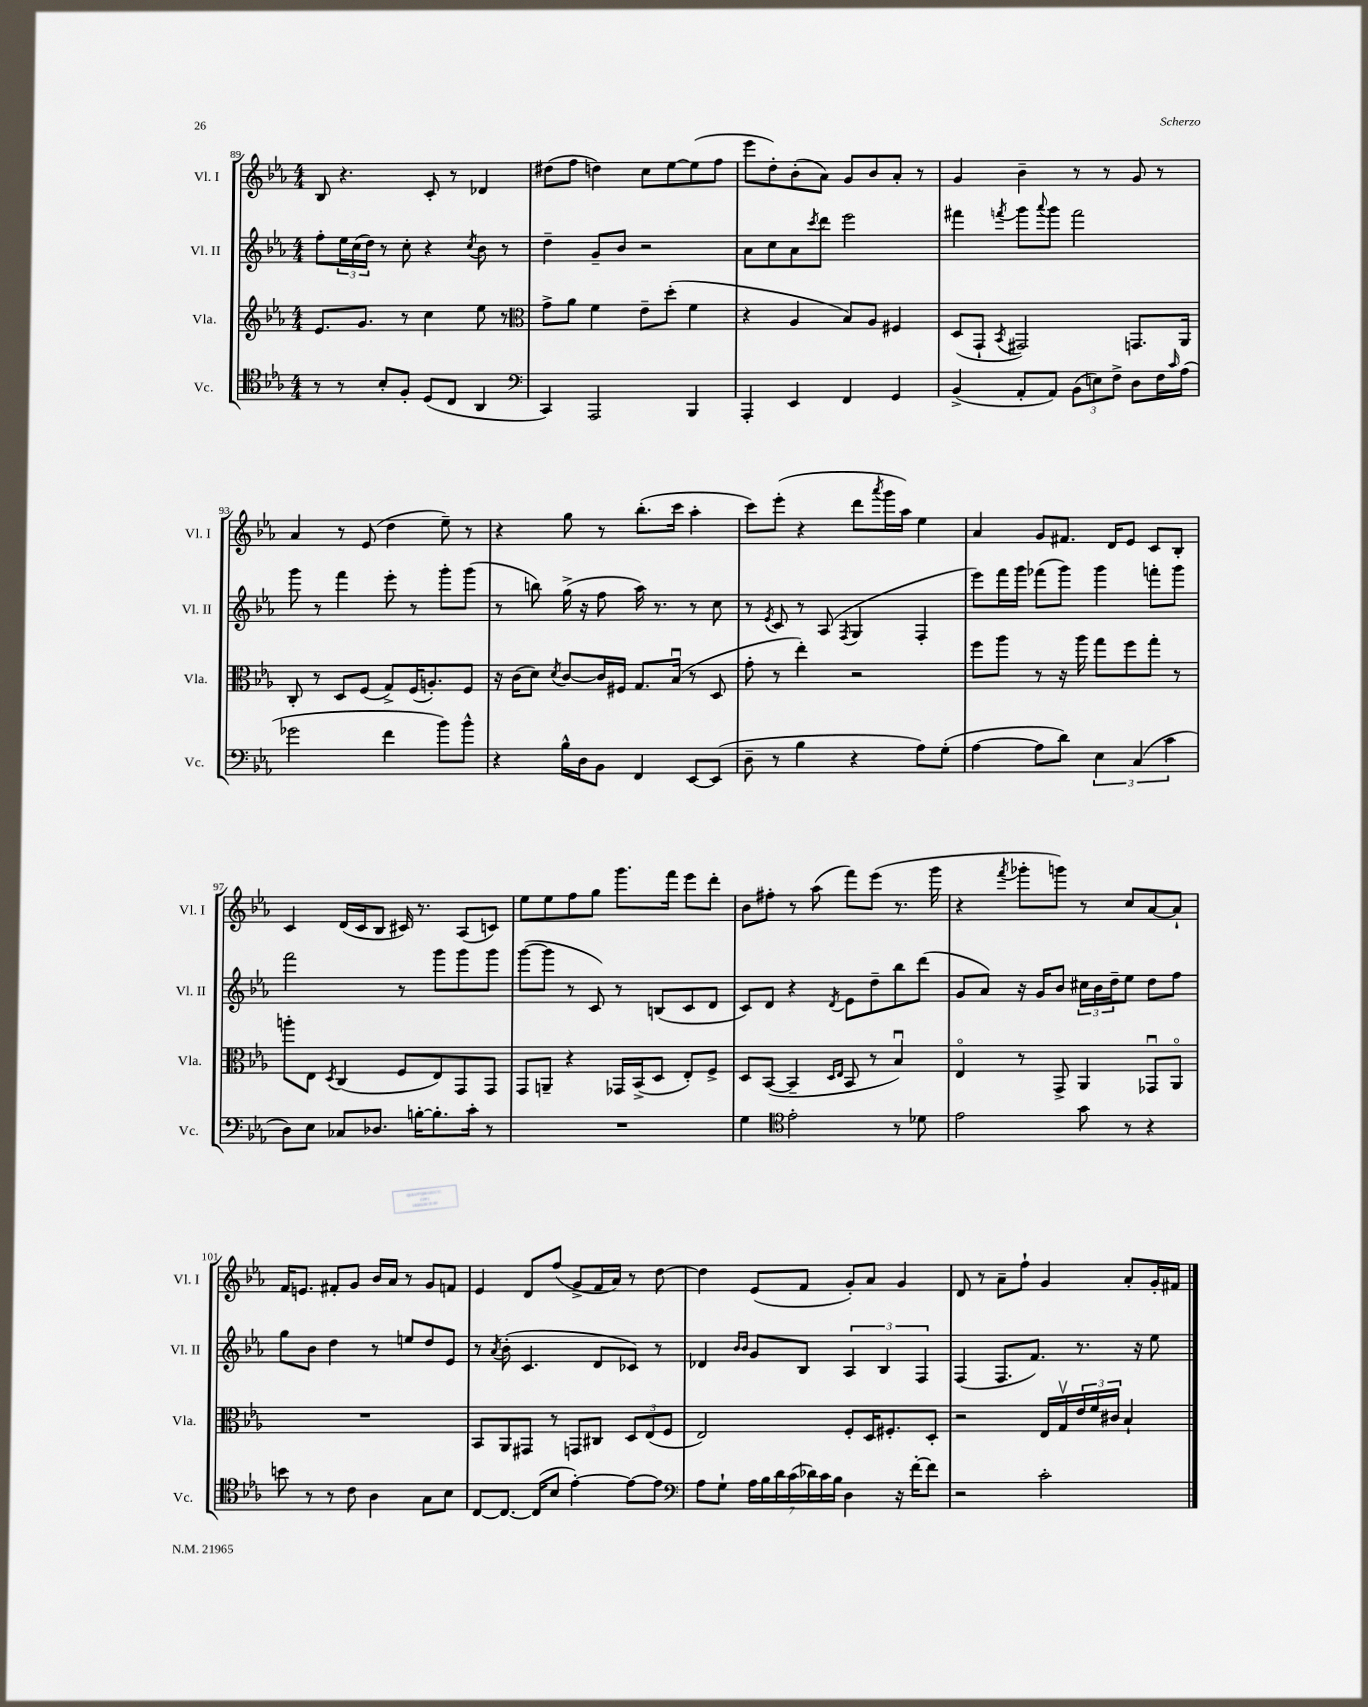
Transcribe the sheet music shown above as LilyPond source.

<<
\new StaffGroup <<
\new Staff = "s0" \with { instrumentName = "Vl. I" shortInstrumentName = "Vl. I" } {
    \clef treble \key ees \major \numericTimeSignature \time 4/4
    bes8 r4. c'8-. r8 des'4 |
    dis''8( f''8 d''4) c''8 ees''8~ ees''8( f''8 |
    ees'''8 d''8-.) bes'8-.( aes'8) g'8 bes'8 aes'8-. r8 |
    g'4 bes'4-- r8 r8 g'8 r8 |
    aes'4 r8 ees'8( d''4 ees''8--) r8 |
    r4 g''8 r8 bes''8.-.( c'''16 aes''4-. |
    c'''8) ees'''8-.( r4 d'''8 \acciaccatura { aes'''8 } g'''16 aes''16) ees''4 |
    aes'4 g'8 fis'8. d'16 ees'8 c'8 bes8-. |
    c'4 d'16( c'16 bes8 cis'16) r8. aes8( c'8) |
    ees''8 ees''8 f''8 g''8 g'''8. f'''16 ees'''8 d'''8-. |
    bes'8 fis''8-. r8 aes''8( f'''8) ees'''8( r8. g'''16 |
    r4 \acciaccatura { f'''8 } ges'''8-. g'''8) r8 c''8 aes'8~ aes'8-! |
    f'16 e'8. fis'8-. g'8 bes'16 aes'16 r8 g'8 f'8 |
    ees'4 d'8 f''8( g'8-> f'16 aes'16) r8 d''8~ |
    d''4 ees'8( f'8 g'8-.) aes'8 g'4 |
    d'8 r8 aes'8-- f''8-! g'4 aes'8-. g'16-. fis'16 \bar "|." |
}
\new Staff = "s1" \with { instrumentName = "Vl. II" shortInstrumentName = "Vl. II" } {
    \clef treble \key ees \major \numericTimeSignature \time 4/4
    f''8-. \tuplet 3/2 { ees''16 c''16( d''16) } r8 c''8-. r4 \acciaccatura { c''8 } bes'8 r8 |
    d''4-- g'8-- bes'8 r2 |
    aes'8 c''8 aes'8 \acciaccatura { c'''8 } d'''8 ees'''2 |
    fis'''4 \acciaccatura { f'''8 } g'''8 \appoggiatura { aes'''8 } g'''8 f'''2 |
    g'''8 r8 f'''4 ees'''8-. r8 g'''8-. g'''8( |
    r8 b''8) g''16->( r16 f''8 aes''16) r8. r8 c''8 |
    r8 \acciaccatura { ees'8 } c'8 r8 aes8( \acciaccatura { f8 } g4 f4-. |
    ees'''8) f'''16 g'''16 fes'''8( g'''8) g'''4 f'''8-. g'''8 |
    f'''2 r8 g'''8 g'''8 g'''8 |
    g'''8~( g'''8 r8 c'8) r8 b8( c'8 d'8 |
    c'8) d'8 r4 \acciaccatura { d'8 } ees'8 d''8-- bes''8 d'''8( |
    g'8 aes'8) r16 g'16 bes'8 \tuplet 3/2 { cis''16 bes'16 d''16-- } ees''8 d''8 f''8 |
    g''8 bes'8 d''4 r8 e''8 d''8 ees'8 |
    r8 \acciaccatura { aes'8 } bes'8-.( c'4. d'8 ces'8) r8 |
    des'4 \grace { bes'16 bes'16 } g'8 bes8 \tuplet 3/2 { aes4 bes4 f4 } |
    f4( f8. f'8.) r8. r16 ees''8 \bar "|." |
}
\new Staff = "s2" \with { instrumentName = "Vla." shortInstrumentName = "Vla." } {
    \clef treble \key ees \major \numericTimeSignature \time 4/4
    ees'8. g'8. r8 c''4 ees''8 r8 |
    \clef alto g'8-> aes'8 f'4 ees'8-- d''8-.( f'4 |
    r4 aes4 bes8) aes8 fis4 |
    d8( g,8-! \acciaccatura { bes,8 } gis,2) g,8. aes,16 |
    c8-. r8 d8 f8( g8->) f16( a8.-.) f8 |
    r16 c'16( d'8) \acciaccatura { d'8 } c'8~ c'16 fis16 g8. bes16\downbow( r8 d8 |
    g'8-. r8 ees''4-.) r2 |
    f''8 aes''8 r8 r16 aes''16 g''8 f''8 g''8-. r8 |
    a''8-. ees8 \acciaccatura { d8 } c4( f8 ees8) g,8 g,8 |
    g,8 a,8-- r4 ges,16 bes,16->( d8 ees8-.) f8-> |
    d8 bes,8~( bes,4-- \grace { d16 ees16 } bes,8 r8 bes4\downbow) |
    ees4\flageolet r8 g,8-> aes,4 ges,8\downbow aes,8\flageolet |
    R1 |
    bes,8 aes,8 gis,8 r8 g,8 cis8 \tuplet 3/2 { d8 ees8( f8 } |
    ees2) f8-. d16 fis8.-. d8-. |
    r2 ees16 g16\upbow \tuplet 3/2 { ees'16 f'16 cis'16 } bes4-! \bar "|." |
}
\new Staff = "s3" \with { instrumentName = "Vc." shortInstrumentName = "Vc." } {
    \clef tenor \key ees \major \numericTimeSignature \time 4/4
    r8 r8 bes8-. f8-. d8( c8 aes,4 |
    \clef bass c,4) aes,,2 bes,,4 |
    aes,,4-. ees,4 f,4 g,4 |
    bes,4->( aes,8-. aes,8) \tuplet 3/2 { bes,8( e8) f8-> } d8 f16 \grace { c'16 } aes16( |
    ges'2 f'4 bes'8) bes'8-^ |
    r4 bes16-^ d16 bes,8 f,4 ees,8~ ees,8( |
    d8-- r8 bes4 r4 aes8) g8-.( |
    aes4~ aes8 d'8) \tuplet 3/2 { ees4 c4( c'4 } |
    d8) ees8 ces8 des8. b16~-. b8.-. c'16-. r8 |
    R1 |
    g4 \clef tenor ees'2-. r8 des'8 |
    ees'2 g'8 r8 r4 |
    b'8 r8 r8 c'8 aes4 g8 bes8 |
    c8~ c8.~ c16( bes8 ees'4~-.) ees'8~ ees'8 |
    \clef bass aes8 g8-! \tuplet 7/4 { aes16 bes16 d'16 c'16( des'16) c'16 bes16 } d4 r16 f'16~-. f'8 |
    r2 c'2-. \bar "|." |
}
>>
>>
\layout { \context { \Score currentBarNumber = #89 } }
